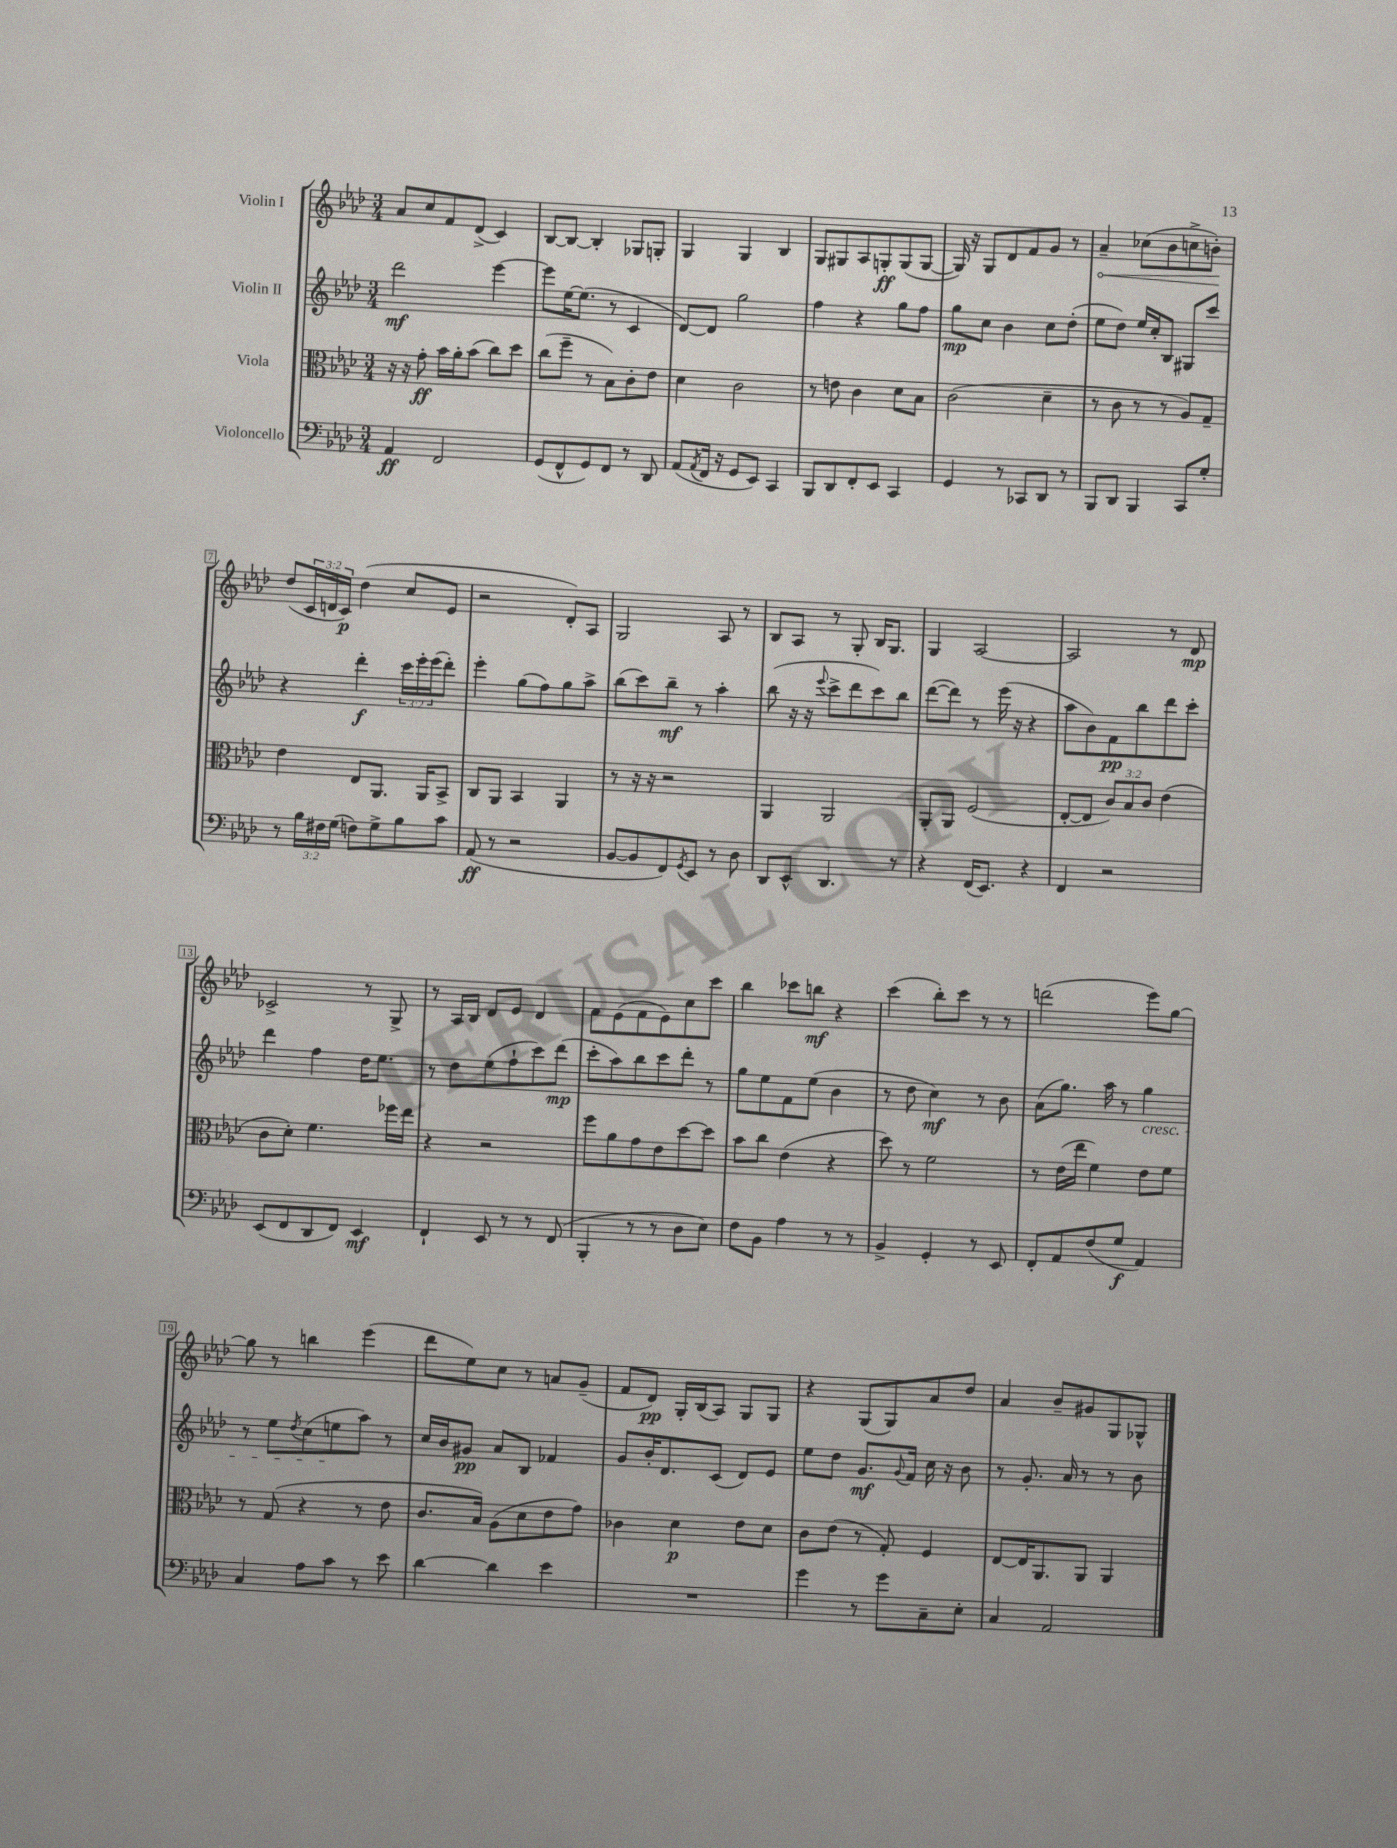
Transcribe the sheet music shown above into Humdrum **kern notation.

**kern	**kern	**kern	**kern
*staff4	*staff3	*staff2	*staff1
*clefF4	*clefC3	*clefG2	*clefG2
*k[b-e-a-d-]	*k[b-e-a-d-]	*k[b-e-a-d-]	*k[b-e-a-d-]
*M3/4	*M3/4	*M3/4	*M3/4
4AA-	16r	2ddd-	8a-
.	16r	.	.
.	8g'	.	8cc
2FF	16b-	.	8f
.	16a-'	.	.
.	(8b-	.	(8d-^
.	8cc)	[4eee-	4c)
.	8dd-	.	.
=	=	=	=
(8GG	(8cc	8eee-]	[8B-
8FF^^	8ff~	[16ee-	8B-_
.	.	(8.ee-]	.
8GG)	8r	.	4B-']
8FF	8B-)	8r	.
8r	8c'	4c	8G-
8DD-	8e-	.	8G'
=	=	=	=
(8AA-	4d-	[8d-)	4G
8qAA-	.	.	.
16FF	.	8d-]	.
16r	.	.	.
8GG	2c	2gg	4G
8EE-)	.	.	.
4CC	.	.	4B-
=	=	=	=
8BBB-	8r	4ff	8G
8DD-	8e	.	8G#
8FF'	4c	4r	8A-
8EE-	.	.	8G'
4CC	8d-	8gg	(8G
.	8B-	8ff	[8G
=	=	=	=
4GG	(2c	8gg	16G])
.	.	.	16r
.	.	8cc	8G
8r	.	4b-	8d-
8CC-	.	.	8f
8DD-	4d-~	8cc	8g
8r	.	(8dd-'	8r
=	=	=	=
8BBB-	8r	8ee-	4a-~
8DD-	8c	8dd-)	.
4BBB-	8r	16ee-	(8cc-
.	.	16cc'	.
.	8r	8B-	8b-
8CC	8A-)	8G#	8cc^
8G'	8G~	8ccc	8b')
=	=	=	=
8r	4e-	4r	(8dd-
24B-	.	.	24c
24F#	.	.	24d
(24G	.	.	24c)
8F)	8E-	4ddd-'	(4dd-
8G^	8.AA-	.	.
8B-	.	24ccc	8cc
.	.	24eee-'	.
.	16AA-	.	.
.	.	(24eee-	.
8c	8BB-^	8ddd-')	8e-
=	=	=	=
(8AA-	8C	4eee-'	2r
8r	8AA-	.	.
2r	4BB-	(8gg	.
.	.	8ff)	.
.	4AA-	8gg	8d-')
.	.	8aa-^	8A-
=	=	=	=
[8BB-	8r	(8bb-	2G
8BB-]	16r	8ccc)	.
.	16r	.	.
8FF)	2r	8bb-~	.
8qGG	.	.	.
8EE-	.	8r	.
8r	.	4aa-'	8A-
8D-	.	.	8r
=	=	=	=
8DD-	4AA-	(8bb-	8B-
8EE-^^	.	16r	8A-
.	.	16r	.
.	.	8qqeee-	.
4.DD-	2AA-	8ccc^	8r
.	.	8ddd-	8G'
.	.	8ccc)	16B-
.	.	.	8.G
8r	.	8bb-	.
=	=	=	=
4r	8AA-'	([8ddd-	4G
.	8AA-	8ddd-])	.
(16FF	(2F	8r	[2A-
8.EE-)	.	.	.
.	.	(16eee-	.
.	.	16r	.
4r	.	4r	.
=	=	=	=
4FF	[8E-'	8aa-	2A-]
.	8E-]	8b-)	.
2r	12c)	8f	.
.	12B-	.	.
.	.	8bb-	.
.	12c	.	.
.	(4e-	8ddd-	8r
.	.	8ccc'	8d-
=	=	=	=
(8EE-	8c	4ddd-	2c-^
8FF	8d-')	.	.
8DD-	4.f	4ff	.
8FF)	.	.	.
4EE-	.	16dd-	8r
.	.	8.ee-	.
.	16ff-	.	8G^
.	16ee-	.	.
=	=	=	=
4FF`	4r	8r	8r
.	.	8dd-	16A-
.	.	.	16B-
8EE-	2r	(8ee-	8d-
8r	.	8ff`	8e-
8r	.	8ccc)	4d-
(8FF	.	(8ddd-	.
=	=	=	=
4BBB-'	8ff	8ccc'	8f
.	8a-	8aa-)	(8e-
8r	8g	8bb-	8f
8r	8e-	8ccc	8e-)
8D-	[8dd-	8ddd-'	8cc
8E-)	8dd-]	8r	8ccc
=	=	=	=
8F	8b-	8gg	4bb-
8BB-	8cc	8ee-	.
4A-	(4e-	8f	8ccc-
.	.	(8ee-	8bb
8r	4r	4b-	4r
8r	.	.	.
=	=	=	=
4BB-^	8dd-)	8r	(4ccc
.	8r	8dd-	.
4GG'	2f	4cc)	8bb-')
.	.	.	8ccc
8r	.	8r	8r
8EE-	.	8b-	8r
=	=	=	=
8FF'	8r	(8a-	(2ddd
8AA-	(16e-	8.gg)	.
.	16ee-	.	.
(8F	4f)	.	.
.	.	16aa-	.
8G	.	8r	.
4AA-)	8e-	4gg	8eee-)
.	8f	.	[8gg
=	=	=	=
4C	8r	8r	8gg]
.	(8G	8ee-	8r
.	.	8qdd-	.
8A-	4r	(8cc	4bb
8c	.	8ee	.
8r	8r	8aa-)	(4eee-
8e-	8e-	8r	.
=	=	=	=
[4d-	8.c	16cc	8ddd-
.	.	16b-	.
.	.	8g#	8ee-)
.	16B-)	.	.
4d-]	(8A-	8a-	8cc
.	8d-	8B-	8r
4e-	8e-	4f-	8a
.	8g)	.	(8g~
=	=	=	=
2.r	4c-	8g	8f
.	.	16b-'	8d-)
.	.	8.d-	.
.	4d-	.	16G'
.	.	.	(16B-
.	.	(8c	8A-)
.	8e-	8d-)	8G
.	8d-	8e-	8G
=	=	=	=
4g	8c	8ee-	4r
.	(8e-	8dd-	.
8r	8r	8.g	(8G
8g	8G')	.	8G)
.	.	8qqg	.
.	.	16f	.
8C~	4F	16cc	8a-
.	.	16r	.
8E-'	.	8b-	8dd-
=	=	=	=
4C	[8E-	8r	4a-
.	16E-]	8.g'	.
.	8.AA-	.	.
2AA-	.	.	8b-~
.	.	16a-	.
.	8AA-	8r	8g#
.	4AA-	8r	8G
.	.	8b-	8G-^^
==	==	==	==
*-	*-	*-	*-
